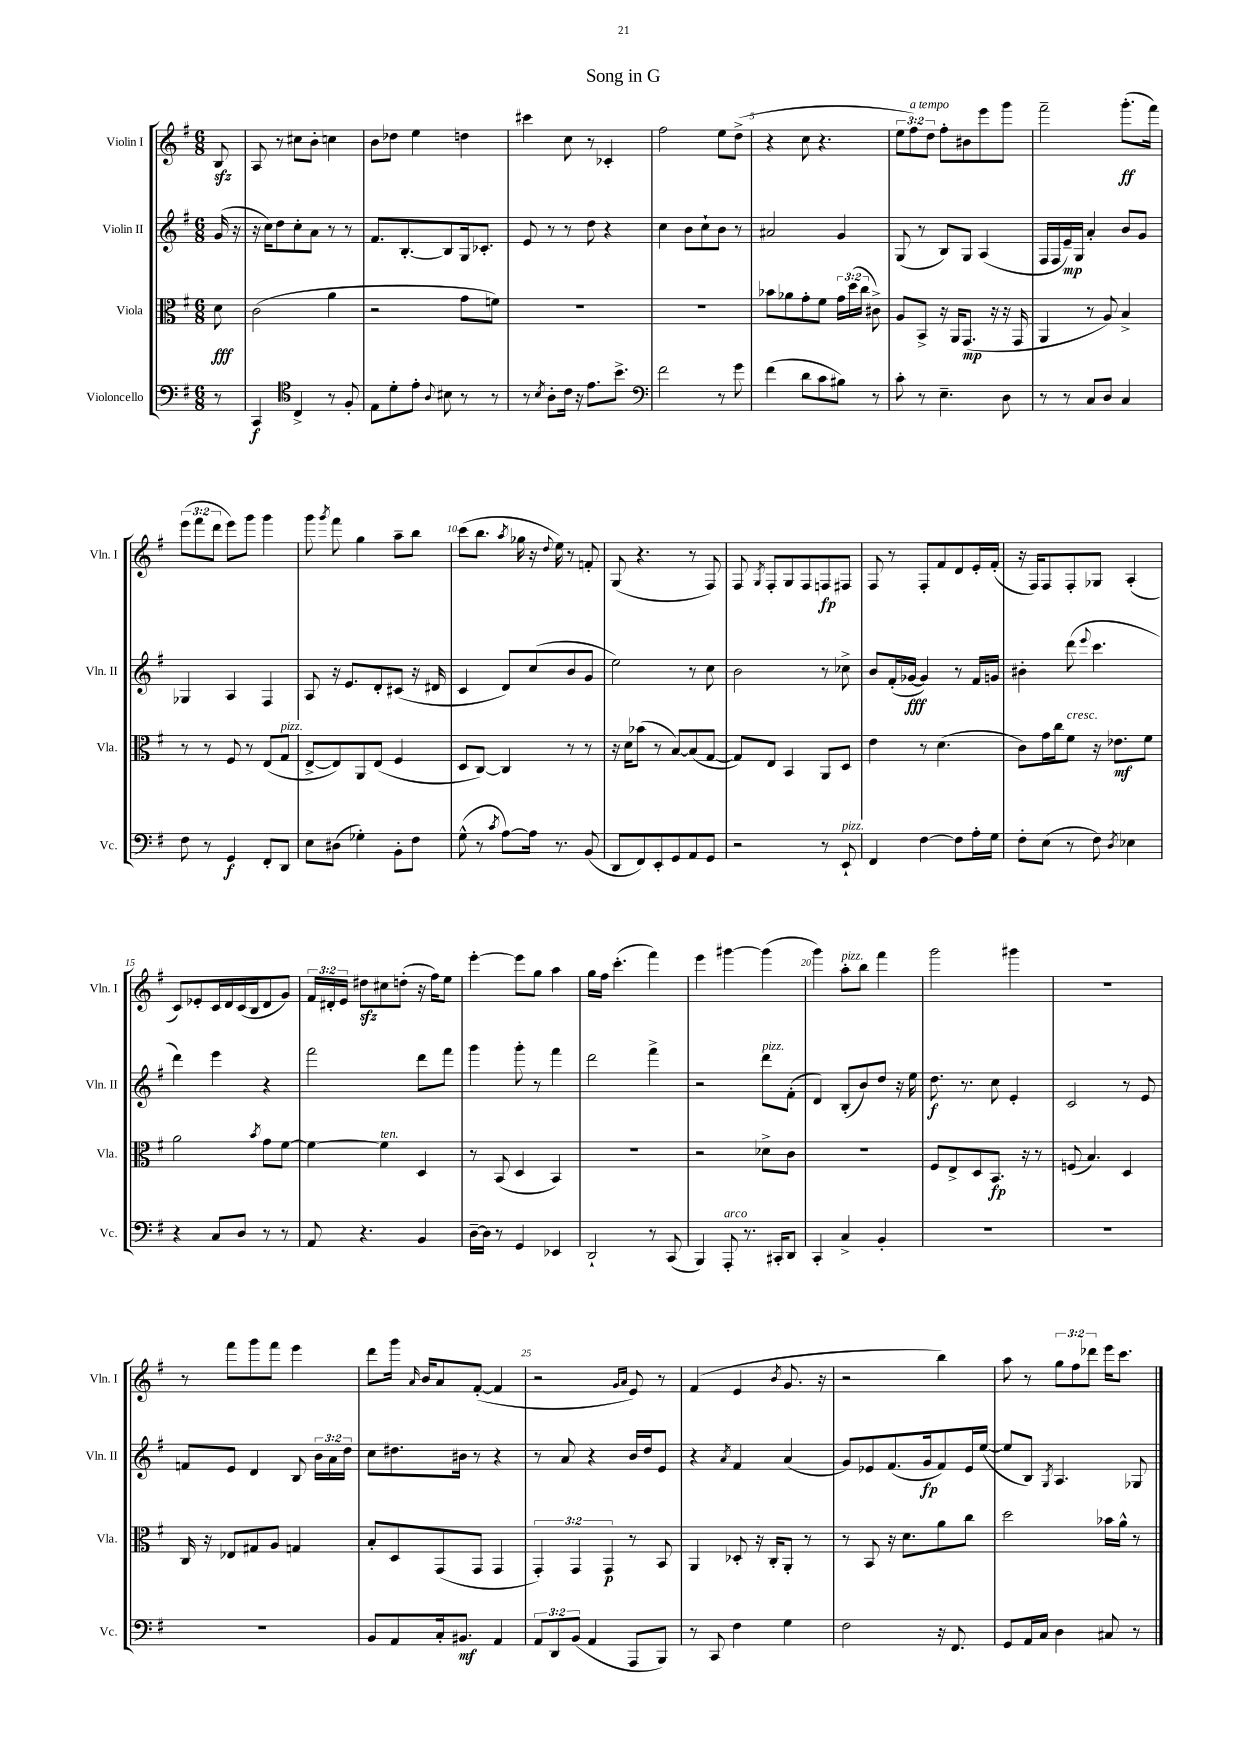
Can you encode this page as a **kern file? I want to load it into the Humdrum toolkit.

**kern	**kern	**kern	**kern
*staff4	*staff3	*staff2	*staff1
*clefF4	*clefC3	*clefG2	*clefG2
*k[f#]	*k[f#]	*k[f#]	*k[f#]
*M6/8	*M6/8	*M6/8	*M6/8
8r	8d	(16g	8B
.	.	16r	.
=	=	=	=
4CC	(2c	16r	8A
.	.	16cc)	.
.	.	8dd	8r
*clefC4	*	*	*
4C^	.	8cc'	8cc#
.	.	8a	8b'
8r	4a	8r	4cc
8F#'	.	8r	.
=	=	=	=
8E	2r	8.f#	8b
8d'	.	.	8dd-
.	.	[8.B'	.
8e'	.	.	4ee
8qqA	.	.	.
8B#	.	8B]	.
8r	8g	16G	4dd
.	.	8.c-'	.
8r	8f)	.	.
=	=	=	=
8r	2.r	8e	4ccc#
8qB	.	.	.
8A'	.	8r	.
16c	.	8r	8cc
16r	.	.	.
8.e	.	8dd	8r
.	.	4r	4c-'
8.b^	.	.	.
=	=	=	=
*clefF4	*	*	*
2f#	2.r	4cc	2ff#
.	.	8b	.
.	.	8cc`	.
8r	.	8b	8ee
8g	.	8r	(8dd^
=	=	=	=
(4f#	8b-	2a#	4r
.	8a-	.	.
8d	8g'	.	8cc
8c	8f#	.	4.r
8B#)	24g	4g	.
.	(24dd	.	.
.	24cc	.	.
8r	8c#^)	.	.
=	=	=	=
8c'	8A	(8G	12ee
.	.	.	12ff#)
8r	8BB^	8r	.
.	.	.	12dd
4.E~	16r	8B)	8ff#'
.	16AA	.	.
.	(8.GG	8G	8b#
.	.	(4A	8eee
.	16r	.	.
8D	16r	.	8ggg
.	16GG	.	.
=	=	=	=
8r	4AA	16F#	2fff#~
.	.	16F#	.
8r	.	16e~)	.
.	.	16G	.
8C	8r	4a'	.
8D	8A)	.	.
4C	4B^	8b	(8.ggg'
.	.	8g	.
.	.	.	16fff#)
=	=	=	=
8F#	8r	4G-	(12eee
.	.	.	12fff#
8r	8r	.	.
.	.	.	12ddd
4GG	8F#	4A	8eee)
.	8r	.	8ggg
8FF#'	(8E	4F#	4ggg
8DD	8G	.	.
=	=	=	=
8E	[8E^	8A	8ggg
.	.	.	8qggg
(8D#	8E])	16r	8fff#
.	.	8.e	.
4G-')	8AA	.	4gg
.	(8E	8d'	.
8BB'	4F#	(8c#	8aa~
8F#	.	16r	8bb
.	.	16d#	.
=	=	=	=
(8G^^	8D	4c	(8ccc
8r	[8C)	.	8.bb
8qc	.	.	.
[8A)	4C]	8d)	.
.	.	.	8qaa
.	.	.	16gg-
16A]	.	(8cc	16r
.	.	.	8qqdd
8.r	.	.	16ee)
.	8r	8b	8r
(8BB	8r	8g	8f'
=	=	=	=
8DD	16r	2ee)	(8G
.	16d	.	.
8FF#)	(8b-	.	4.r
8EE'	8r	.	.
8GG	[8B)	.	.
8AA	(8B]	8r	8r
8GG	[8G	8cc	8F#)
=	=	=	=
2r	8G])	2b	8F#
.	.	.	8qG
.	8E	.	8F#'
.	4BB	.	8G
.	.	.	8F#
8r	8AA	8r	8F
8EE`	8D	8cc-^	8F#
=	=	=	=
4FF#	4e	8b	8F#
.	.	(16f#'	8r
.	.	[16g-	.
[4F#	8r	4g-])	8F#'
.	(4.d	.	8f#
8F#]	.	8r	8d
16A'	.	16f#	16e'
16G	.	16g	(16f#'
=	=	=	=
8F#'	8c)	4b#'	16r
.	.	.	16F#)
(8E	16g	.	8F#
.	16cc	.	.
8r	8f#	(8ddd	8F#'
.	.	8qqeee	.
8F#)	16r	4.ccc	8G-
.	8.e-	.	.
8qD	.	.	.
4E-	.	.	(4A'
.	8f#	.	.
=	=	=	=
4r	2a	4ddd)	8c)
.	.	.	8e-'
8C	.	4eee	16c
.	.	.	16d
8D	.	.	(16c
.	.	.	16B
.	8qb	.	.
8r	8g	4r	8d
8r	[8f#	.	8g)
=	=	=	=
8AA	4f#_	2fff#	24f#
.	.	.	24d#'
.	.	.	24e
4.r	.	.	8dd#
.	4f#]	.	8cc#
.	.	.	(8dd'
4BB	4D	8ddd	16r
.	.	.	16ff#)
.	.	8fff#	8ee
=	=	=	=
[16D~	8r	4ggg	[4eee'
16D]	.	.	.
8r	(8BB	.	.
4GG	4D	8ggg'	8eee]
.	.	8r	8gg
4EE-	4BB)	4fff#	4aa
=	=	=	=
2DD`	2.r	2ddd	16gg
.	.	.	16ff#
.	.	.	(4.ccc'
8r	.	4fff#^	4fff#)
(8CC	.	.	.
=	=	=	=
4BBB)	2r	2r	4eee
8AAA'	.	.	[4ggg#
8.r	.	.	.
.	8d-^	8ddd	(4ggg#]
16CC#'	.	.	.
8DD	8c	(8f#'	.
=	=	=	=
4CC'	2.r	4d)	4ggg)
4C^	.	(8B'	8aa'
.	.	8b)	8bb
4BB'	.	8dd	4fff#
.	.	16r	.
.	.	16ee	.
=	=	=	=
2.r	8F#	8.dd	2ggg
.	8E^	.	.
.	.	8.r	.
.	8D	.	.
.	8.BB	8cc	.
.	.	4e'	4ggg#
.	16r	.	.
.	8r	.	.
=	=	=	=
2.r	(8F	2c	2.r
.	4.B)	.	.
.	4D	8r	.
.	.	8e	.
=	=	=	=
2.r	16C	8f	8r
.	16r	.	.
.	8E-	8e	8fff#
.	8G#	4d	8ggg
.	8A	.	8fff#
.	4G	8B	4eee
.	.	24b	.
.	.	24a	.
.	.	24dd	.
=	=	=	=
8BB	8B'	8cc	8ddd
8AA	8D	8.dd#	16ggg
.	.	.	16qqa
.	.	.	16b
16C'	(8GG	.	8a
8.BB#	.	16b#	.
.	8GG	8r	([8f#'
4AA	4GG	4r	4f#]
=	=	=	=
12AA	6GG')	8r	2r
12DD	.	.	.
.	.	8a	.
(12BB	6GG	.	.
4AA	.	4r	.
.	6GG	.	.
.	.	.	16qqg
.	.	.	16qqa
8AAA	8r	16b	8e)
.	.	16dd	.
8BBB)	8BB	8e	8r
=	=	=	=
8r	4AA	4r	(4f#
8CC	.	.	.
.	.	8qa	.
4F#	8D-'	4f#	4e
.	16r	.	.
.	16C'	.	.
.	.	.	8qb
4G	8AA'	(4a	8.g
.	8r	.	.
.	.	.	16r
=	=	=	=
2F#	8r	8g)	2r
.	8BB	8e-	.
.	16r	(8.f#	.
.	8.d	.	.
.	.	16g	.
16r	8a	8f#)	4bb)
8.FF#	.	.	.
.	8cc	16e-	.
.	.	([16ee	.
=	=	=	=
8GG	2dd	8ee]	8aa
16AA	.	8B)	8r
16C	.	.	.
.	.	8qG	.
4D	.	4.A	12gg
.	.	.	12ff#
.	.	.	12ddd-
8C#	16b-	.	16eee
.	16a^^	.	8.ccc
8r	8r	8G-	.
==	==	==	==
*-	*-	*-	*-
